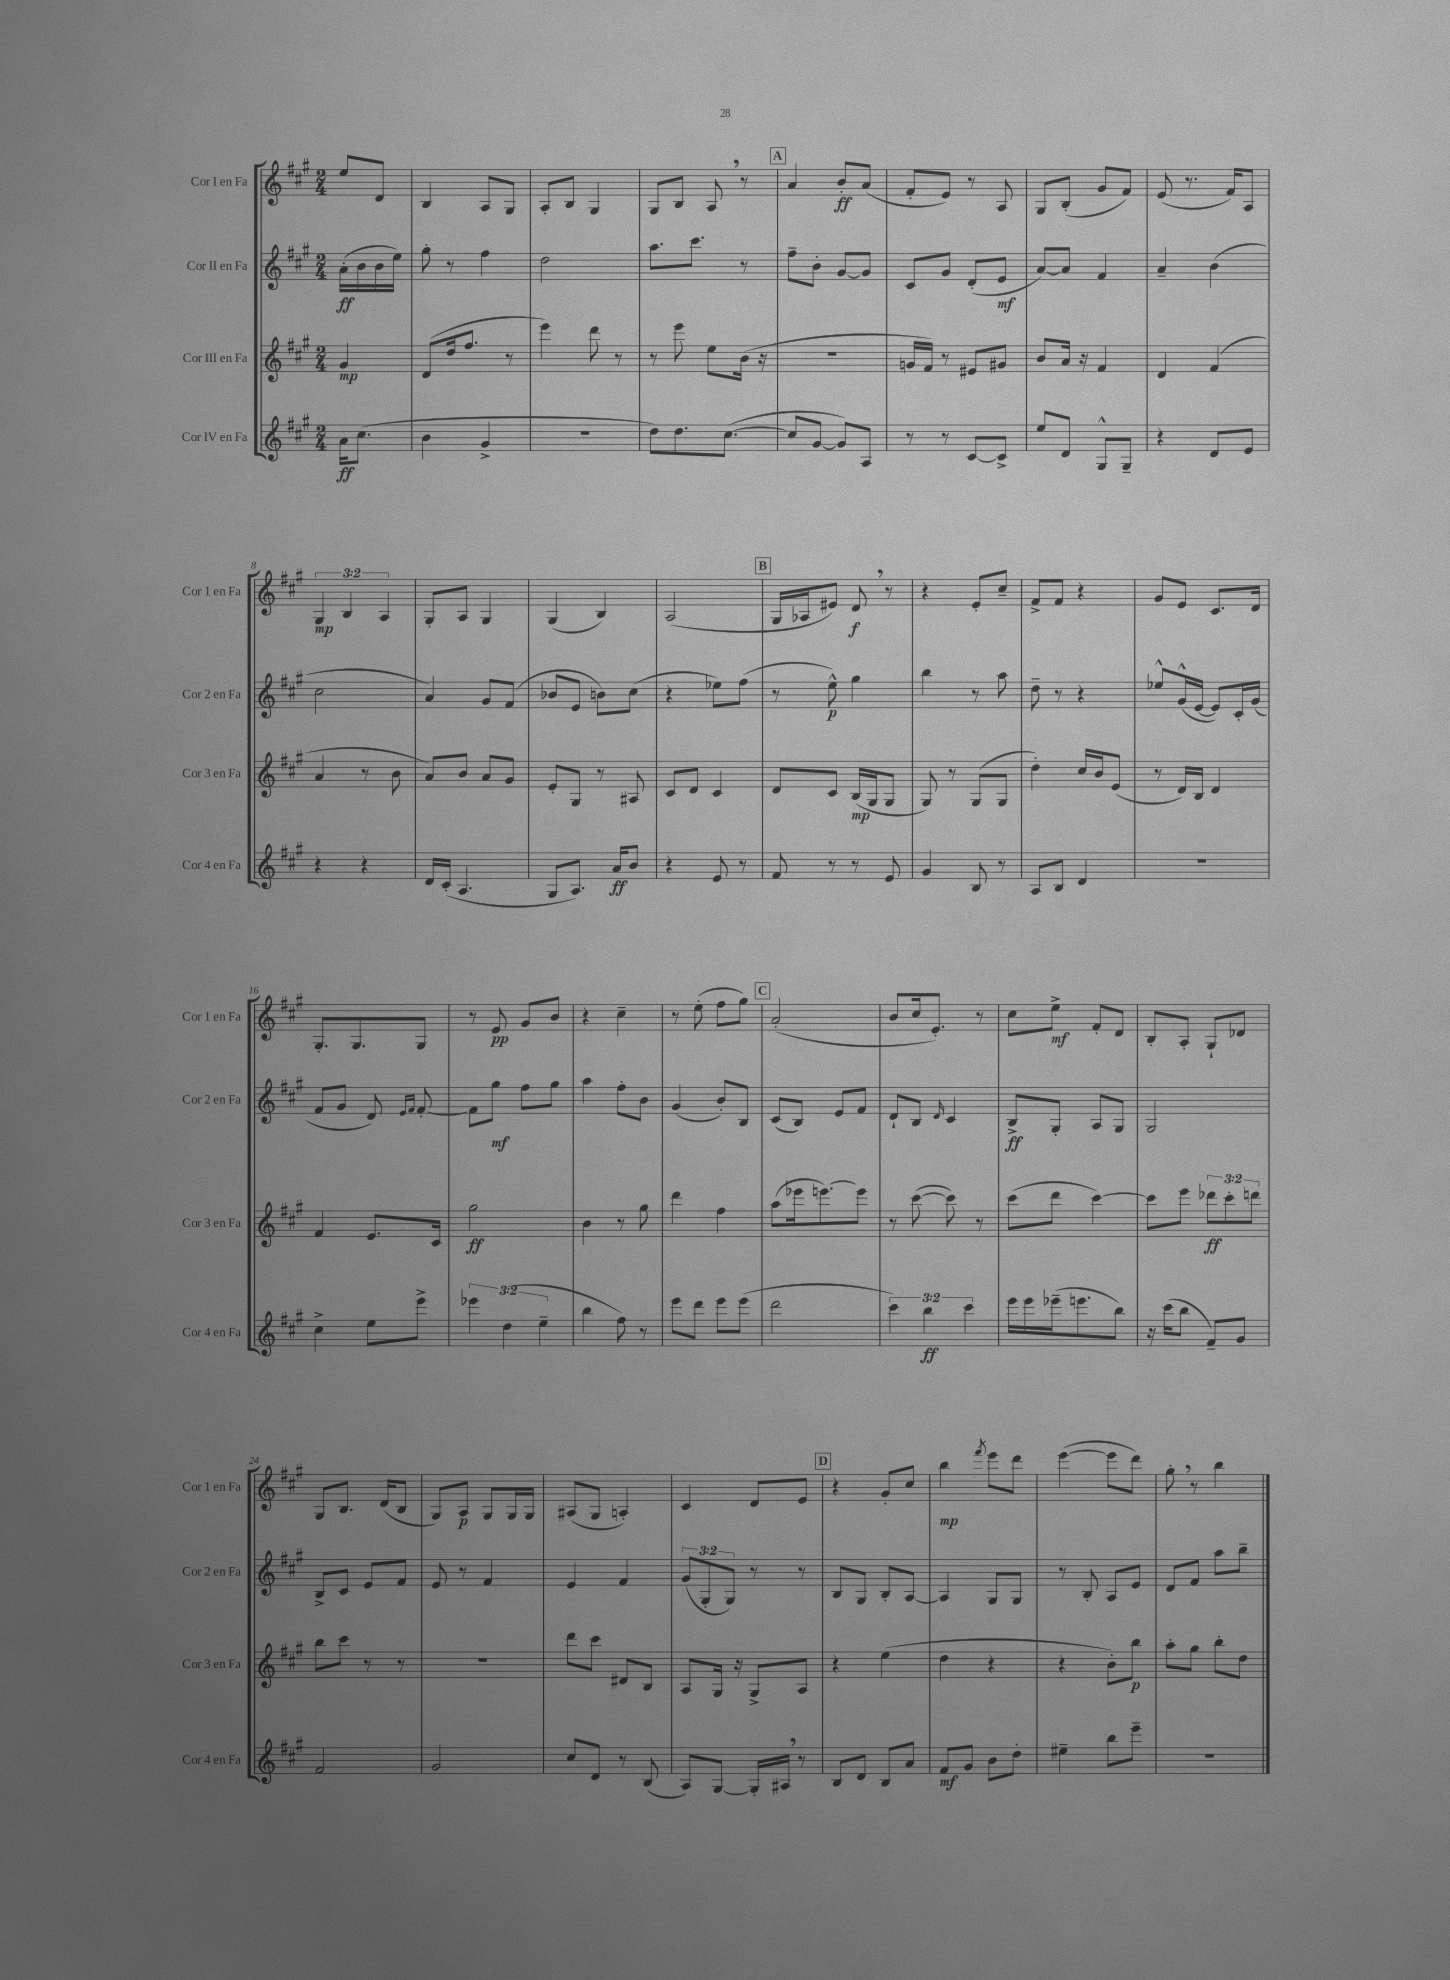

**kern	**kern	**kern	**kern
*staff4	*staff3	*staff2	*staff1
*clefG2	*clefG2	*clefG2	*clefG2
*k[f#c#g#]	*k[f#c#g#]	*k[f#c#g#]	*k[f#c#g#]
*M2/4	*M2/4	*M2/4	*M2/4
16a	4g#	(16a'	8ee
(8.cc#	.	16b	.
.	.	16b	8d
.	.	16ee)	.
=	=	=	=
4b	(8d	8gg#'	4B
.	16dd	8r	.
.	8.ff#	.	.
4g#^	.	4ff#	8A
.	8r	.	8G#
=	=	=	=
2r	4eee)	2dd	8A'
.	.	.	8B
.	8ddd	.	4G#
.	8r	.	.
=	=	=	=
8dd)	8r	8.aa	8G#
8.dd	8eee	.	8B
.	.	8.ccc#	.
.	8ee	.	8A
([8.cc#	.	.	.
.	(16b	8r	8r
.	16r	.	.
=	=	=	=
8cc#]	2r	8ff#~	4a
[8g#	.	8b'	.
8g#])	.	[8g#	8b'
8A	.	8g#]	(8a
=	=	=	=
8r	16g	8c#	8f#'
.	16f#)	.	.
8r	8r	8g#	8e)
[8c#	8e#	(8d'	8r
8c#^]	8g#	8e	8A
=	=	=	=
8ee	8b	[8a)	8G#
8d	16a	8a]	(8B'
.	16r	.	.
8G#^^	4f#	4f#	8g#
8G#~	.	.	8f#)
=	=	=	=
4r	4d	4a~	(8e
.	.	.	8.r
8d	(4f#	(4b	.
.	.	.	16f#)
8e	.	.	8A
=	=	=	=
4r	4a	2cc#	6G#
.	.	.	6B
4r	8r	.	.
.	.	.	6A
.	8b	.	.
=	=	=	=
16d	8a)	4a)	8G#'
(16c#'	.	.	.
4.A	8b	.	8A
.	8a	8g#	4G#
.	8g#	(8f#	.
=	=	=	=
8G#	8e'	8b-	(4G#
8.A)	8G#	8e	.
.	8r	8b)	4B)
16a	.	.	.
8b	8A#	(8cc#	.
=	=	=	=
4r	8c#	4r	(2A
.	8d	.	.
8e	4c#	8ee-)	.
8r	.	(8ff#	.
=	=	=	=
8f#	8d	8r	16G#
.	.	.	16A-
8r	8c#	8ee^^)	8e#)
8r	(16B	4gg#	8d
.	16G#	.	.
8e	8G#	.	8r
=	=	=	=
4g#	8G#)	4bb	4r
.	8r	.	.
8B	(8G#	8r	8e'
8r	8G#	8aa	8cc#~
=	=	=	=
8A	4dd')	8dd~	8f#^
8B	.	8r	8f#
4d	16cc#	4r	4r
.	16b	.	.
.	(8e	.	.
=	=	=	=
2r	8r	8ee-^^	8g#
.	16d)	(16g#^^	8e
.	16B	[16e	.
.	4d	8e])	8.c#
.	.	16c#'	.
.	.	(16g#	16d
=	=	=	=
4cc#^	4f#	8f#	8.G#'
.	.	8g#	.
.	.	.	8.G#
8ee	8.e	8d)	.
.	.	16qqe	.
.	.	16qqf#	.
8eee^	.	[8f#'	8G#
.	16c#	.	.
=	=	=	=
6eee-	2gg#	8f#]	8r
.	.	8gg#	8e
(6dd	.	.	.
.	.	8ff#	8g#
6ee~	.	.	.
.	.	8gg#	8b
=	=	=	=
4bb	4b	4aa	4r
8ff#)	8r	8ff#'	4cc#~
8r	8gg#	8b	.
=	=	=	=
8eee	4ddd	(4g#	8r
8ddd	.	.	(8ee'
8eee	4ff#	8b')	8ff#
(8eee	.	8B	8gg#)
=	=	=	=
2ddd	(8aa	(8c#	(2a'
.	16eee-	8B)	.
.	[8.eee)	.	.
.	.	8e	.
.	8eee]	8f#	.
=	=	=	=
6ccc#)	8r	8d`	8b
.	([8ccc#	8B	16cc#
6bb	.	.	.
.	.	.	8.e')
.	.	16qqd	.
.	8ccc#])	4c#	.
6ccc#	.	.	.
.	8r	.	8r
=	=	=	=
16eee	(8ccc#	8B^	8cc#
16eee	.	.	.
(16eee-~	8ddd	8G#'	8ee^
8.eee	.	.	.
.	[4ccc#)	8A	8f#'
8bb)	.	8G#	8d
=	=	=	=
16r	8ccc#]	2G#	8B'
(16ccc#	.	.	.
8bb	8eee	.	8A'
8f#~)	12ddd-	.	8G#`
.	12ccc#'	.	.
8g#	.	.	8d-
.	12ddd	.	.
=	=	=	=
2f#	8bb	8B^	8G#
.	8ccc#	8c#	8.B
.	8r	8e	.
.	.	.	(16d
.	8r	8f#	8B
=	=	=	=
2g#	2r	8e	8G#)
.	.	8r	8A
.	.	4f#	8G#
.	.	.	16G#
.	.	.	16G#
=	=	=	=
8cc#	8ddd	4e	(8A#
8d	8ccc#	.	8G#
8r	8d#	4f#	4A')
(8B	8B	.	.
=	=	=	=
8A)	8A	(12g#	4c#
.	.	12G#'	.
[8G#	16G#	.	.
.	.	12G#)	.
.	16r	.	.
16G#']	8G#^	8r	8d
16A#	.	.	.
8r	8A	8r	8e
=	=	=	=
8B	4r	8B	4r
8d	.	8G#	.
8B	(4ee	8B'	8g#'
8a	.	[8A	8cc#
=	=	=	=
8f#	4dd	4A]	4bb
8g#	.	.	.
.	.	.	8qfff#
8b	4r	8G#	8eee
8dd'	.	8G#	8ddd
=	=	=	=
4ee#~	4r	8r	([4eee
.	.	8B'	.
8bb	8b')	8A	8eee]
8eee~	8bb	8e	8ddd)
=	=	=	=
2r	8aa'	8d	8gg#'
.	8gg#	8f#	8r
.	8bb'	8aa	4bb
.	8dd	8bb~	.
==	==	==	==
*-	*-	*-	*-
